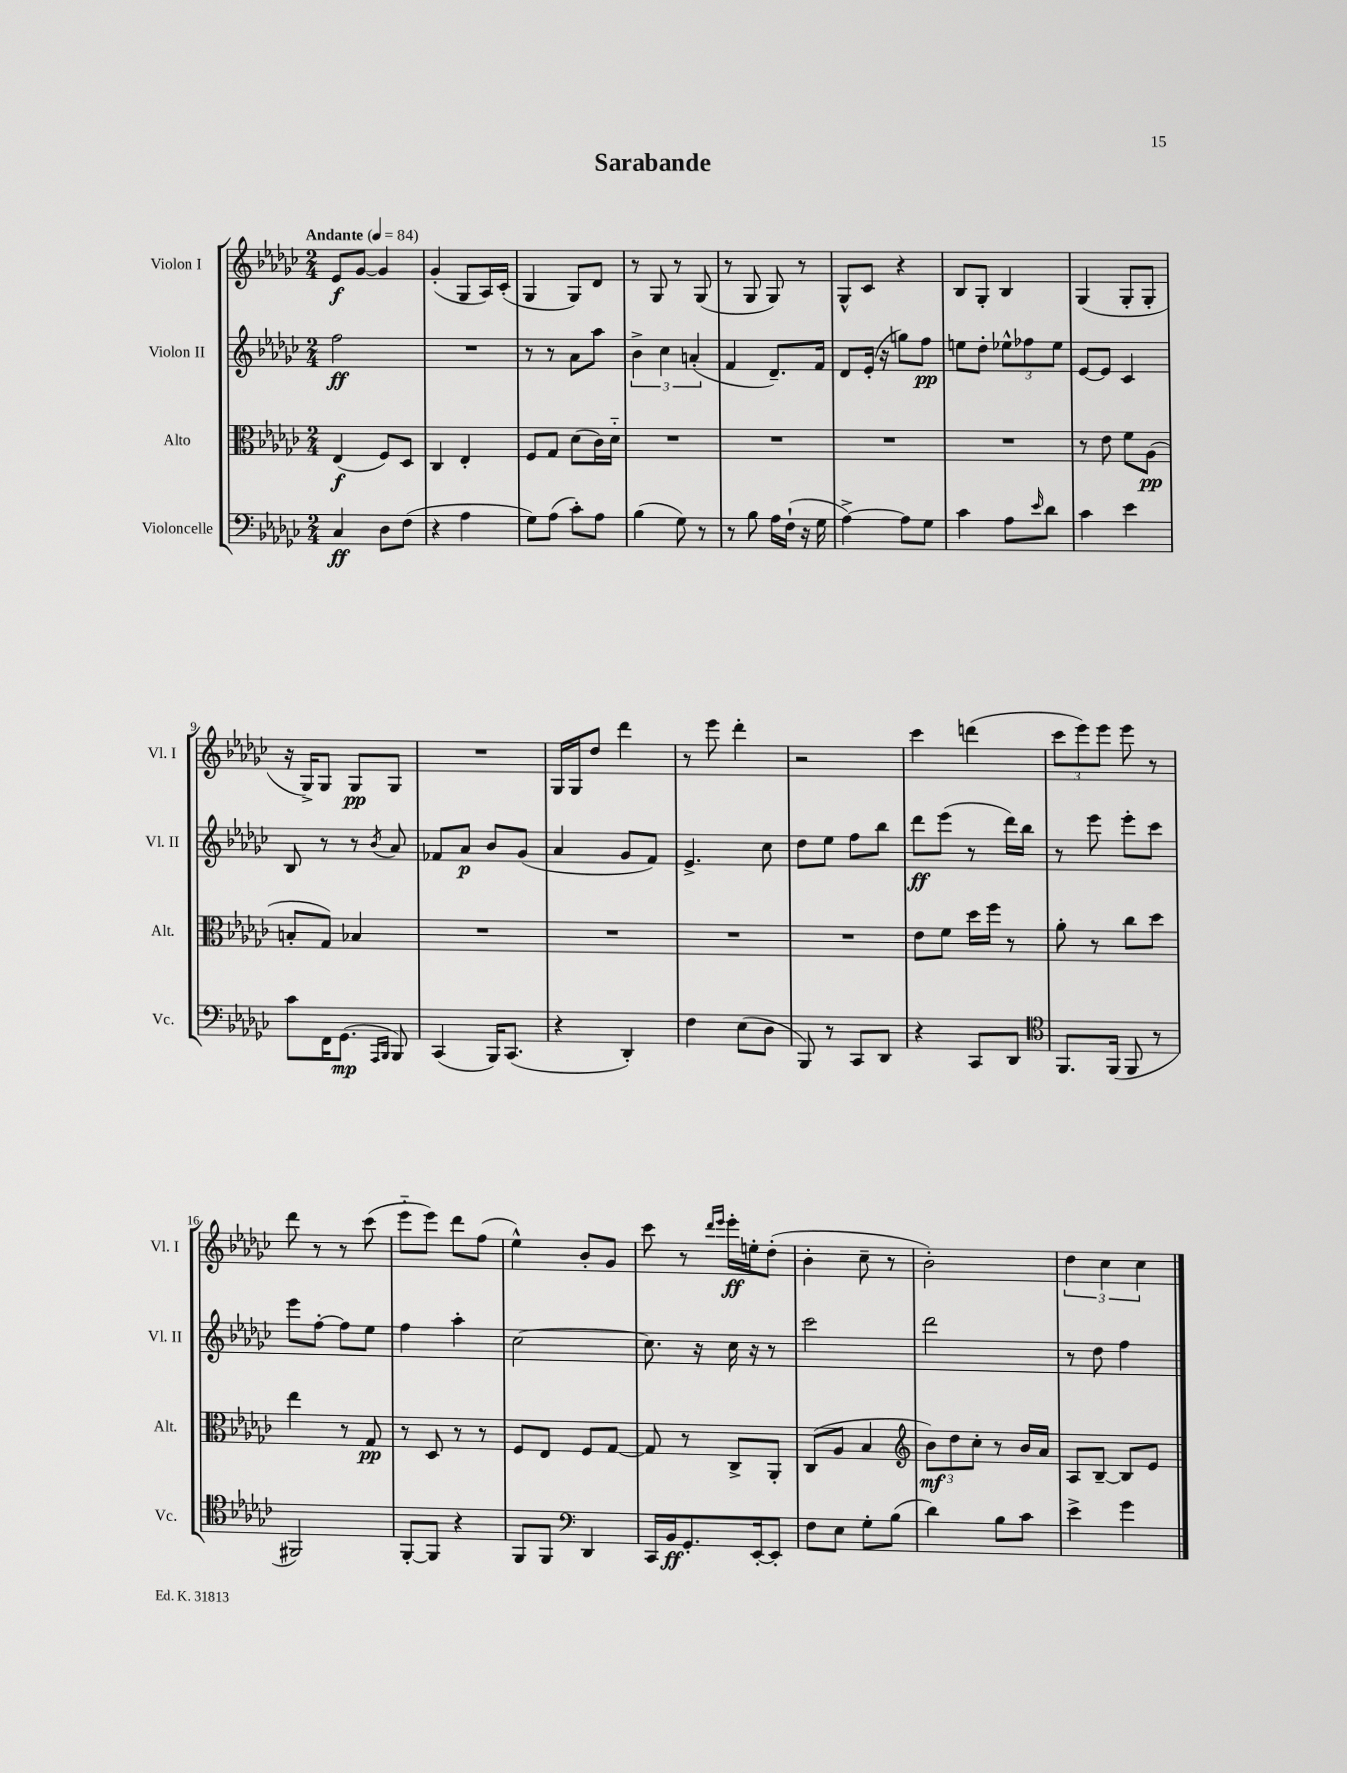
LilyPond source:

\header { title = "Sarabande" }
<<
\new StaffGroup <<
\new Staff = "s0" \with { instrumentName = "Violon I" shortInstrumentName = "Vl. I" } {
    \clef treble \key ges \major \numericTimeSignature \time 2/4 \tempo "Andante" 4 = 84
    ees'8\f ges'8~ ges'4 |
    ges'4-.( ges8 aes16) ces'16-.( |
    ges4 ges8) des'8 |
    r8 ges8 r8 ges8( |
    r8 ges8 ges8) r8 |
    ges8-^ ces'8 r4 |
    bes8 ges8-. bes4 |
    ges4( ges8-. ges8-. |
    r16 ges16->) ges8 ges8\pp ges8 |
    R2 |
    ges16 ges16 des''8 des'''4 |
    r8 ees'''8 des'''4-. |
    r2 |
    ces'''4 d'''4( |
    \tuplet 3/2 { ces'''8 ees'''8) ees'''8 } ees'''8 r8 |
    des'''8 r8 r8 ces'''8( |
    ees'''8-_ ees'''8) des'''8 f''8( |
    ees''4-^) bes'8-. ges'8 |
    ces'''8 r8 \grace { des'''16 ees'''16 } ees'''16-.\ff e''16-. des''8-.( |
    bes'4-. ces''8-- r8 |
    bes'2-.) |
    \tuplet 3/2 { des''4 ces''4 ces''4 } \bar "|." |
}
\new Staff = "s1" \with { instrumentName = "Violon II" shortInstrumentName = "Vl. II" } {
    \clef treble \key ges \major \numericTimeSignature \time 2/4
    f''2\ff |
    R2 |
    r8 r8 aes'8 aes''8 |
    \tuplet 3/2 { bes'4-> ces''4 a'4-.( } |
    f'4 des'8.--) f'16 |
    des'8 ees'16-.( r16 g''8) f''8\pp |
    e''8 des''8-. \tuplet 3/2 { ees''8-^ fes''8 ees''8 } |
    ees'8~ ees'8 ces'4 |
    bes8 r8 r8 \acciaccatura { bes'8 } aes'8 |
    fes'8 aes'8\p bes'8 ges'8( |
    aes'4 ges'8 f'8) |
    ees'4.-> ces''8 |
    des''8 ees''8 f''8 bes''8 |
    des'''8\ff ees'''8( r8 des'''16) bes''16 |
    r8 ees'''8 ees'''8-. ces'''8 |
    ees'''8 f''8~-. f''8 ees''8 |
    f''4 aes''4-. |
    ces''2~ |
    ces''8. r16 ces''16 r16 r8 |
    ces'''2 |
    des'''2 |
    r8 des''8 f''4 \bar "|." |
}
\new Staff = "s2" \with { instrumentName = "Alto" shortInstrumentName = "Alt." } {
    \clef alto \key ges \major \numericTimeSignature \time 2/4
    ees4\f( f8) des8 |
    ces4 ees4-. |
    f8 ges8 des'8( ces'16) des'16-_ |
    R2 |
    R2 |
    R2 |
    R2 |
    r8 ees'8 f'8 aes8\pp( |
    b8-. ges8) bes4 |
    R2 |
    R2 |
    R2 |
    R2 |
    ees'8 f'8 des''16 f''16 r8 |
    aes'8-. r8 ces''8 des''8 |
    ees''4 r8 ges8\pp |
    r8 des8 r8 r8 |
    f8 ees8 f8 ges8~ |
    ges8 r8 ces8-> aes,8-. |
    ces8( aes8 bes4 |
    \clef treble \tuplet 3/2 { bes'8\mf) des''8 ces''8-. } r8 bes'16 aes'16 |
    aes8 bes8~-- bes8 ees'8 \bar "|." |
}
\new Staff = "s3" \with { instrumentName = "Violoncelle" shortInstrumentName = "Vc." } {
    \clef bass \key ges \major \numericTimeSignature \time 2/4
    ces4\ff des8 f8( |
    r4 aes4 |
    ges8) aes8( ces'8-.) aes8 |
    bes4( ges8) r8 |
    r8 bes8 aes16 f16-!( r16 ges16 |
    aes4~->) aes8 ges8 |
    ces'4 aes8 \grace { ees'16 } des'8 |
    ces'4 ees'4 |
    ces'8 f,16 ges,8.\mp( \grace { aes,,16 bes,,16 } bes,,8) |
    ces,4( bes,,16) ces,8.( |
    r4 des,4-.) |
    f4 ees8( des8 |
    bes,,8) r8 ces,8 des,8 |
    r4 ces,8 des,8 |
    \clef tenor f,8. f,16( f,8 r8 |
    fis,2) |
    f,8~-. f,8 r4 |
    f,8 f,8 \clef bass des,4 |
    ces,16 bes,16\ff ges,8.-. ees,16~-. ees,8-. |
    f8 ees8 ges8-. bes8( |
    des'4) bes8 ces'8 |
    ees'4-> ges'4 \bar "|." |
}
>>
>>
